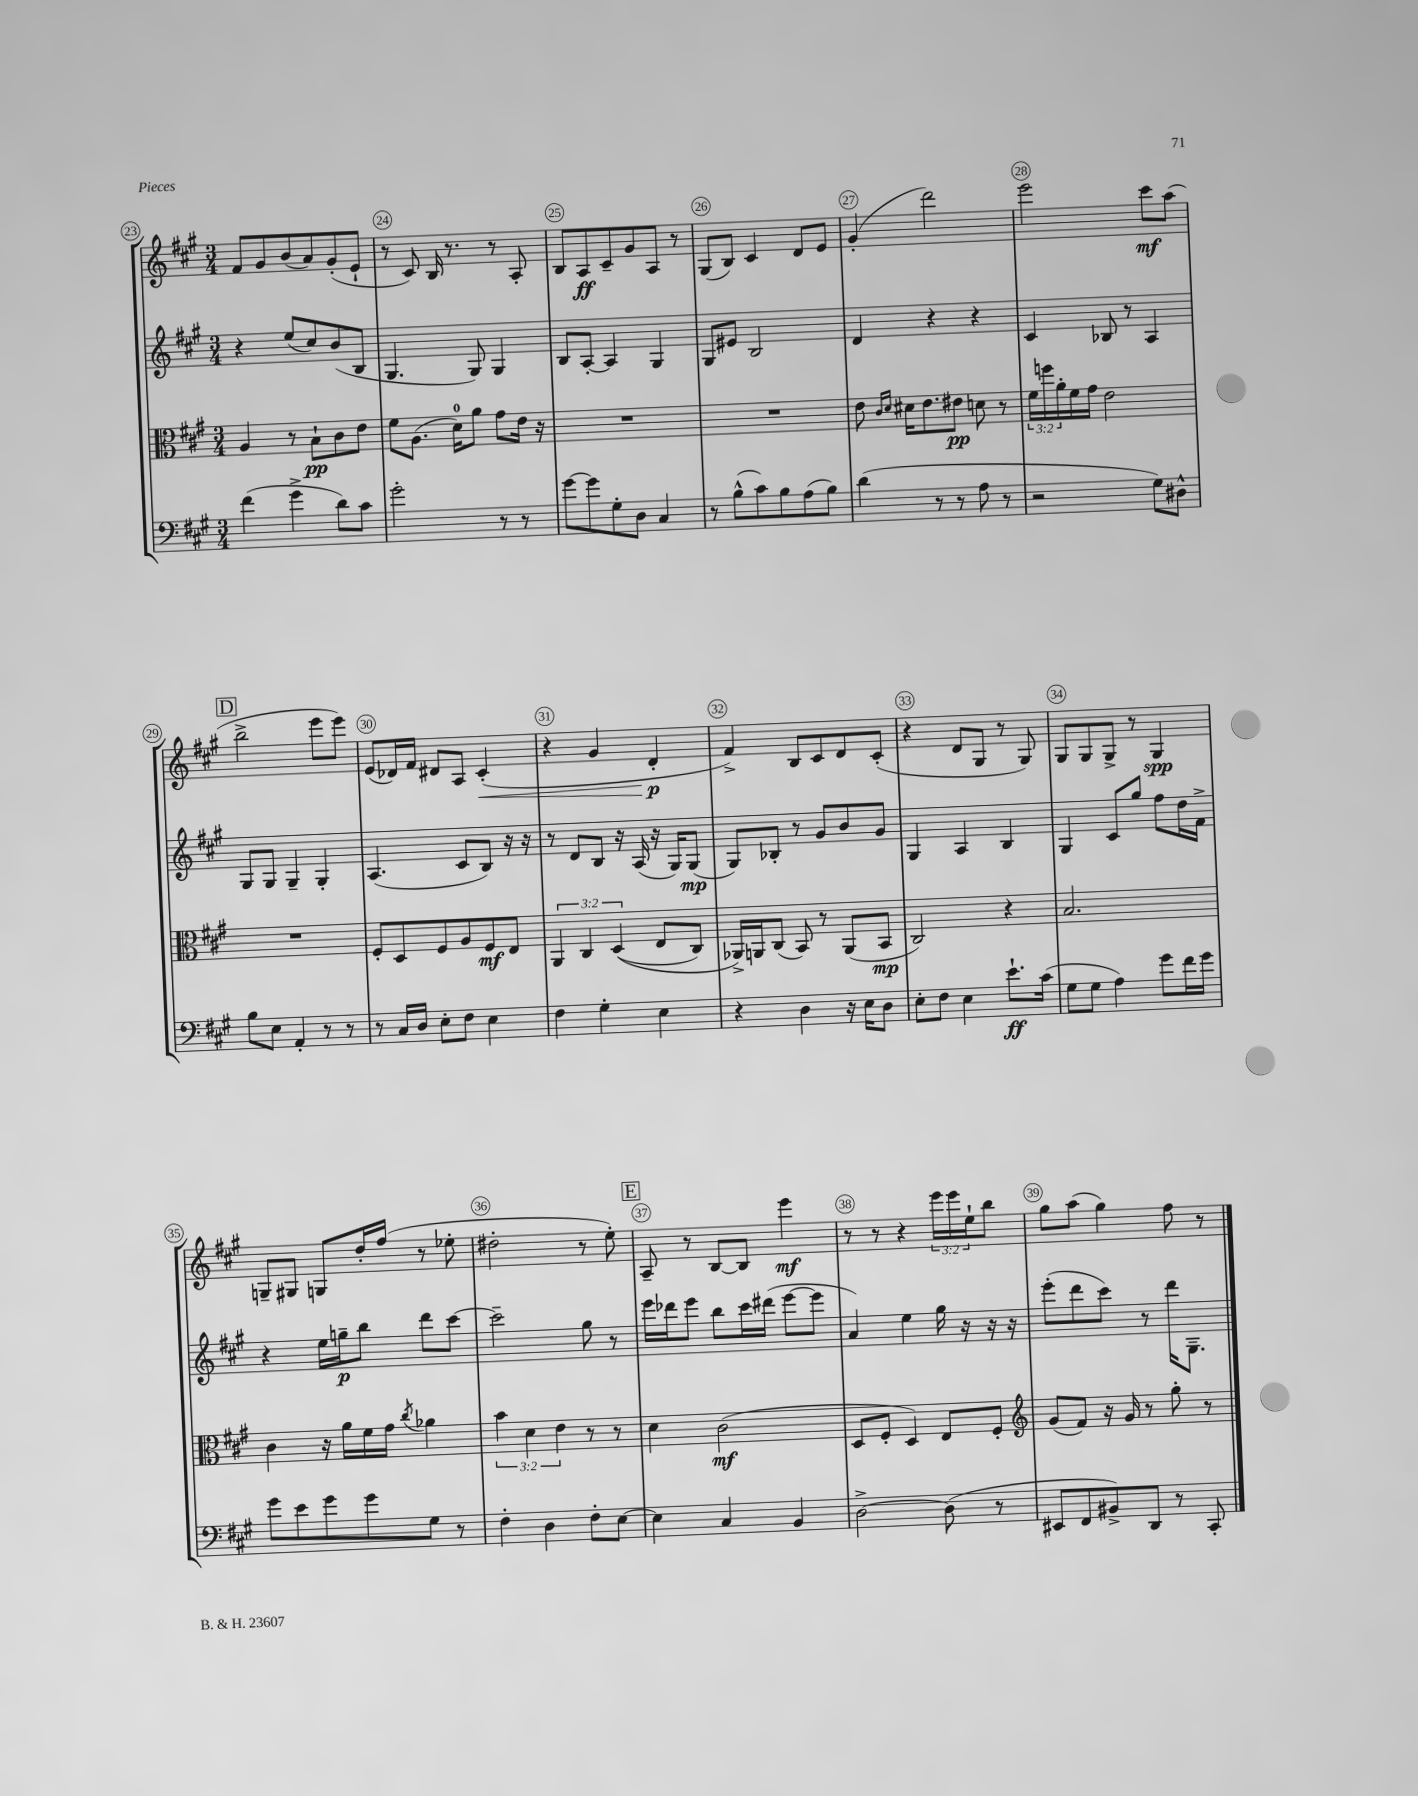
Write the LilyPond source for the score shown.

<<
\new StaffGroup <<
\new Staff = "s0" {
    \clef treble \key a \major \numericTimeSignature \time 3/4 \override Staff.TupletNumber.text = #tuplet-number::calc-fraction-text
    fis'8 gis'8 b'8( a'8) gis'8-.( e'8-! |
    r8 cis'8) b16 r8. r8 a8-. |
    b8 a8\ff cis'8-- gis'8 a8 r8 |
    gis8( b8) cis'4 d'8 e'8 |
    gis'4-.( d'''2) |
    e'''2 cis'''8\mf a''8( |
    \mark \markup { \box "D" } b''2-> e'''8 e'''8) |
    e'8( des'16) fis'16 dis'8 a8 cis'4-.\<( |
    r4 gis'4 d'4-.\p\! |
    fis'4->) b8 cis'8 d'8 cis'8-.( |
    r4 d'8 gis8 r8 gis8) |
    gis8 gis8 gis8-> r8 gis4\spp |
    g8-- gis8 g8 d''16-. fis''16( r8 ees''8-. |
    dis''2-. r8 e''8-.) |
    \mark \markup { \box "E" } a8-- r8 b8~ b8 e'''4\mf |
    r8 r8 r4 \tuplet 3/2 { e'''16 e'''16 e''16-! } b''8 |
    gis''8 a''8( gis''4) fis''8 r8 \bar "|." |
}
\new Staff = "s1" {
    \clef treble \key a \major \numericTimeSignature \time 3/4
    r4 e''8( cis''8) b'8( b8 |
    gis4. gis8) gis4 |
    b8 a8~-. a4 gis4 |
    gis8 eis'8 b2 |
    d'4 r4 r4 |
    cis'4 bes8 r8 a4 |
    \mark \markup { \box "D" } gis8 gis8 gis4-- gis4-. |
    a4.( cis'8 b8) r16 r16 |
    r8 d'8 b8 r16 a16( r16 gis16) gis8\mp( |
    gis8) bes8-. r8 gis'8 b'8 gis'8 |
    gis4 a4 b4 |
    gis4 cis'8 gis''8 fis''8 d''16 fis'16-> |
    r4 e''16 g''16--\p b''8 d'''8 cis'''8~ |
    cis'''2-- gis''8 r8 |
    \mark \markup { \box "E" } e'''16 des'''16 e'''8 b''8 cis'''16 dis'''16( e'''8~ e'''8 |
    a'4) e''4 gis''16 r16 r16 r16 |
    e'''8-.( d'''8 cis'''8) r8 d'''16 gis8.-- \bar "|." |
}
\new Staff = "s2" {
    \clef alto \key a \major \numericTimeSignature \time 3/4 \override Staff.TupletNumber.text = #tuplet-number::calc-fraction-text
    a4 r8 b8-!\pp cis'8 e'8 |
    fis'8 a8.( d'16-0) a'8 gis'8 e'16 r16 |
    R2. |
    R2. |
    e'8 \grace { cis'16 d'16 } dis'16 e'8. eis'8\pp d'8 r8 |
    \tuplet 3/2 { fis'16 f''16 a'16-. } fis'16 gis'16 e'2 |
    \mark \markup { \box "D" } R2. |
    fis8-. d8 fis8 a8 fis8\mf e8 |
    \tuplet 3/2 { a,4 cis4 d4(\( } e8 cis8) |
    aes,16->\) a,16 cis8( b,8) r8 a,8( b,8\mp |
    cis2) r4 |
    b2. |
    cis'4 r16 a'16 fis'16 gis'16 \acciaccatura { cis''8 } aes'4 |
    \tuplet 3/2 { b'4 d'4 e'4 } r8 r8 |
    \mark \markup { \box "E" } d'4 cis'2\mf( |
    d8 fis8-. d4) e8 fis8-. |
    \clef treble gis'8( fis'8) r16 gis'16 r8 gis''8-. r8 \bar "|." |
}
\new Staff = "s3" {
    \clef bass \key a \major \numericTimeSignature \time 3/4
    fis'4( gis'4-> d'8) cis'8 |
    gis'2-. r8 r8 |
    gis'8~ gis'8 gis8-. d8 cis4 |
    r8 b8-^( cis'8) b8 a8( b8) |
    d'4( r8 r8 a8 r8 |
    r2 gis8) dis8-^ |
    \mark \markup { \box "D" } b8 e8 a,4-. r8 r8 |
    r8 cis16 d16 e8-. fis8 e4 |
    fis4 gis4-. e4 |
    r4 d4 r16 e16 d8 |
    e8-. fis8 e4 e'8.-!\ff cis'16( |
    gis8 gis8 a4) gis'8 fis'16 gis'16 |
    gis'8 e'8 gis'8 gis'8 gis8 r8 |
    fis4-. d4 fis8-. e8~ |
    \mark \markup { \box "E" } e4 cis4 b,4 |
    d2~-> d8( r8 |
    eis,8 fis,8 bis,8->) d,8 r8 cis,8-. \bar "|." |
}
>>
>>
\layout { \context { \Score currentBarNumber = #23 \override BarNumber.break-visibility = ##(#f #t #t) barNumberVisibility = #all-bar-numbers-visible \override BarNumber.stencil = #(make-stencil-circler 0.1 0.3 ly:text-interface::print) } }
